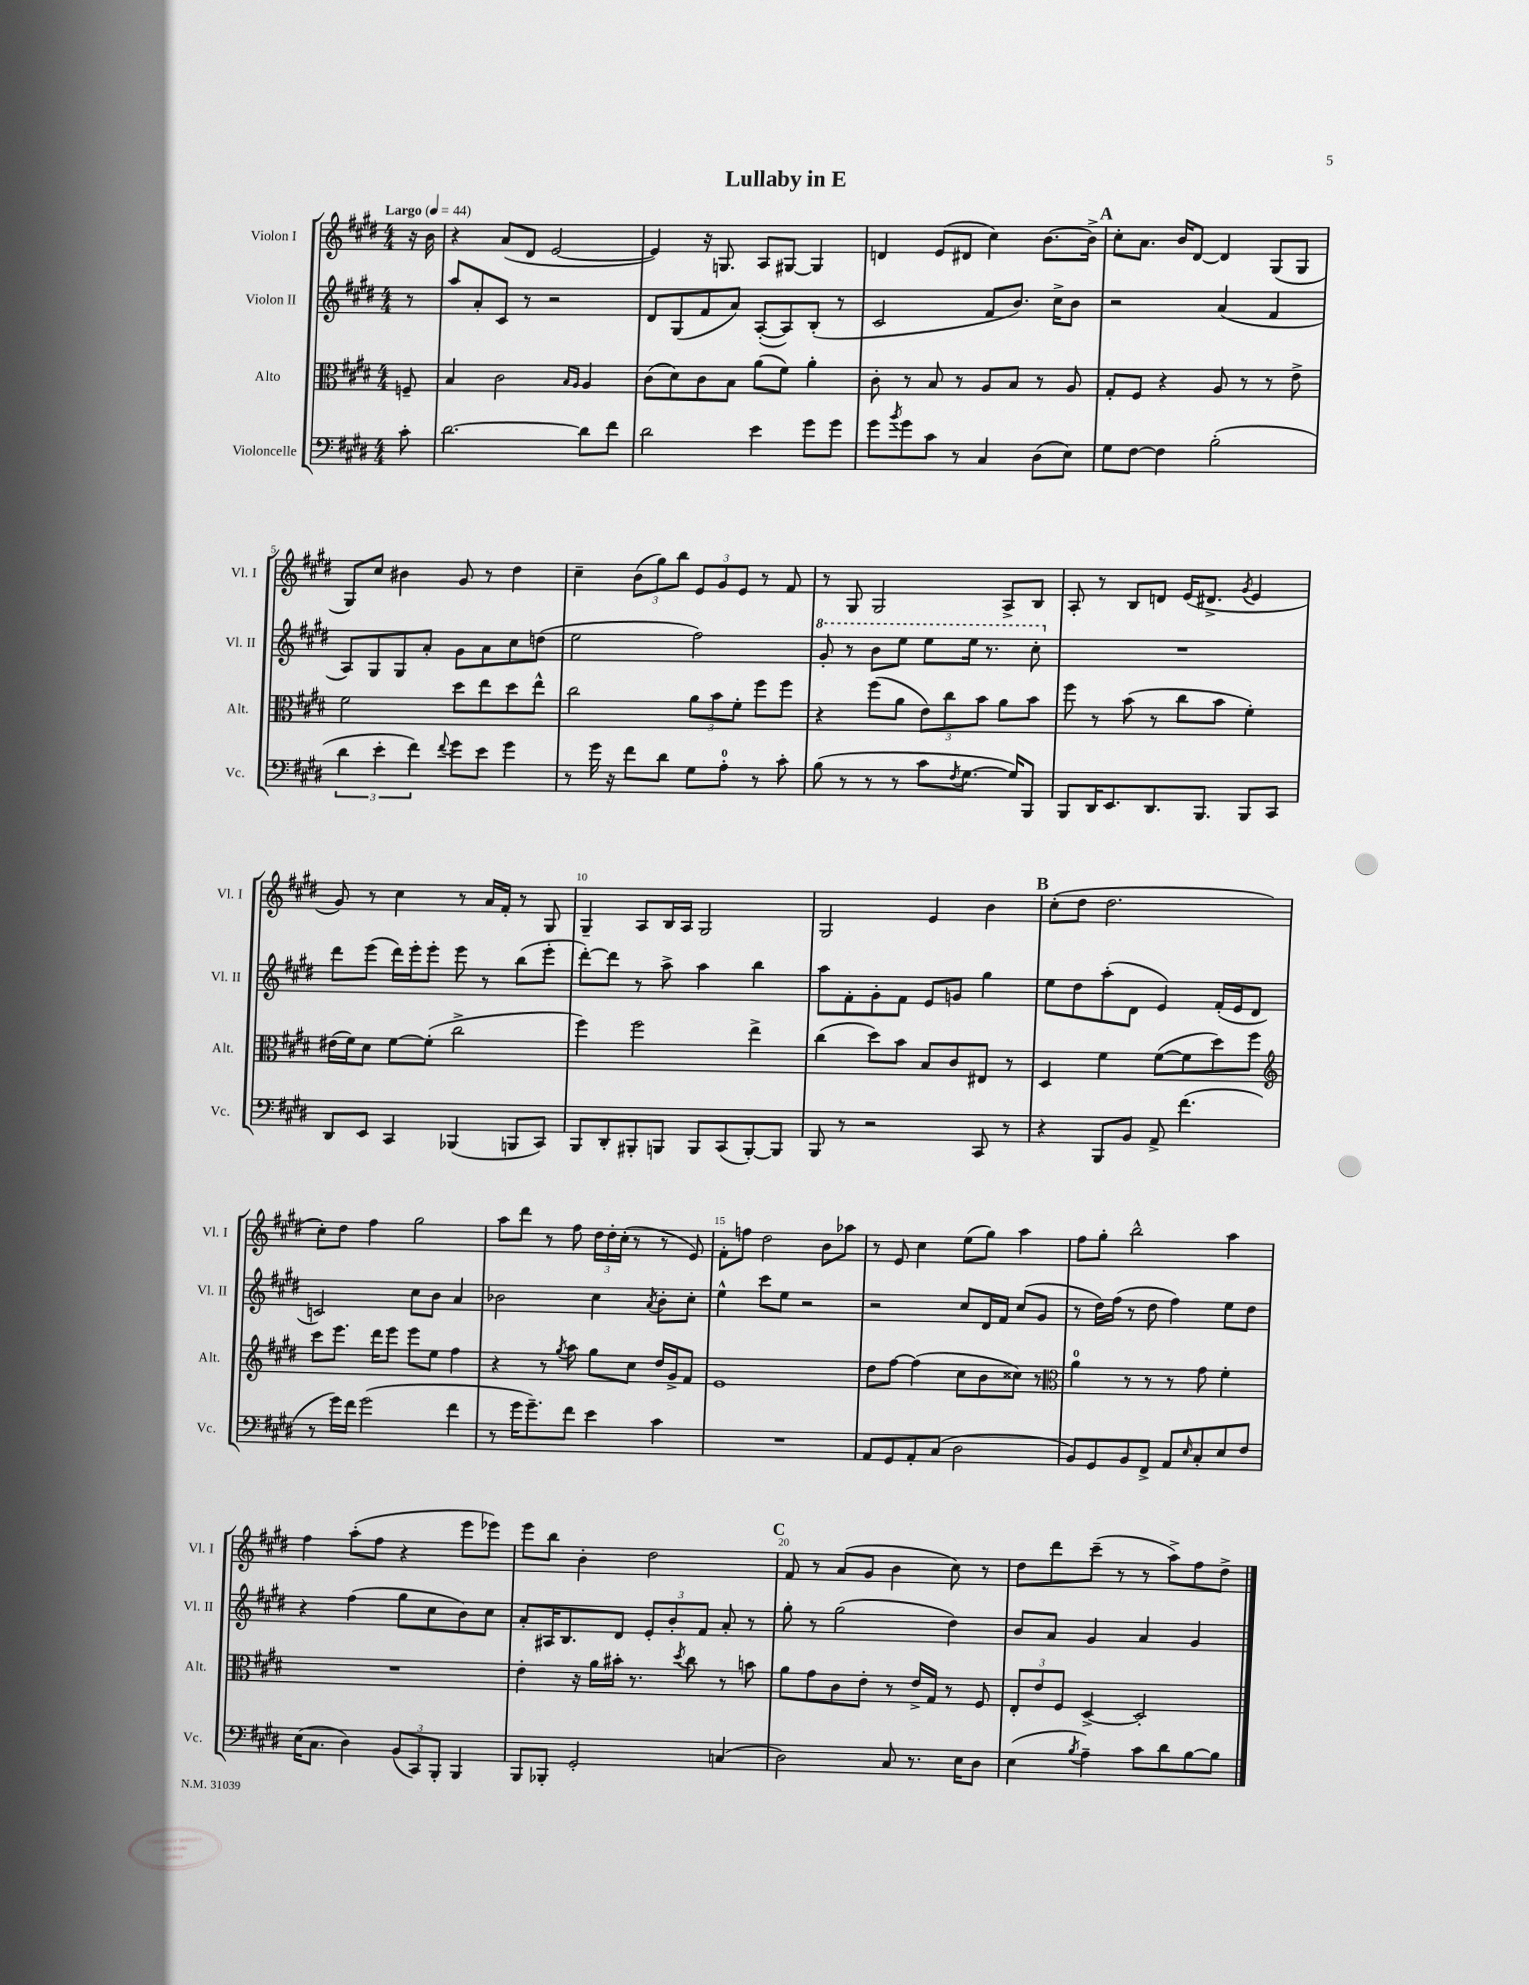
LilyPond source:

\header { title = "Lullaby in E" }
<<
\new StaffGroup <<
\new Staff = "s0" \with { instrumentName = "Violon I" shortInstrumentName = "Vl. I" } {
    \clef treble \key e \major \numericTimeSignature \time 4/4 \partial 8 \tempo "Largo" 4 = 44
    r16 b'16 |
    r4 a'8( dis'8 e'2~ |
    e'4) r16 g8. a8 gis8~ gis4 |
    d'4 e'8( dis'8 cis''4) b'8.~ b'16-> |
    \mark \markup { \bold "A" } cis''8-. a'8. b'16 dis'8~ dis'4 gis8( gis8 |
    gis8) cis''8 bis'4 gis'8 r8 dis''4 |
    cis''4-- \tuplet 3/2 { b'8( gis''8) b''8 } \tuplet 3/2 { e'8 gis'8 e'8 } r8 fis'8 |
    r8 gis8 gis2 a8-> b8 |
    a8-. r8 b8 d'8 e'16( dis'8.-> \acciaccatura { gis'8 } e'4 |
    gis'8) r8 cis''4 r8 a'16 fis'16-. r8 gis8 |
    gis4-- a8 b16 a16 gis2 |
    gis2 e'4 b'4 |
    \mark \markup { \bold "B" } cis''8-.( dis''8 dis''2. |
    cis''8-.) dis''8 fis''4 gis''2 |
    a''8 dis'''8 r8 fis''8 \tuplet 3/2 { dis''16 dis''16-. cis''16-.( } r8 r8 e'8) |
    fis'8-. f''8 dis''2 b'8 aes''8 |
    r8 e'8 cis''4 e''8( gis''8) a''4 |
    fis''8 gis''8-. b''2-^ a''4 |
    fis''4 a''8-.( fis''8 r4 e'''8 ees'''8) |
    e'''8 b''8 b'4-. dis''2 |
    \mark \markup { \bold "C" } fis'8 r8 a'8( gis'8 b'4 cis''8) r8 |
    dis''8 dis'''8 cis'''8--( r8 r8 a''8->) fis''8 dis''8-> \bar "|." |
}
\new Staff = "s1" \with { instrumentName = "Violon II" shortInstrumentName = "Vl. II" } {
    \clef treble \key e \major \numericTimeSignature \time 4/4 \partial 8
    r8 |
    a''8 a'8-. cis'8 r8 r2 |
    dis'8 gis8( fis'8 a'8) a8~-.( a8) b8-.( r8 |
    cis'2 fis'8 b'8.) cis''16-> b'8 |
    \mark \markup { \bold "A" } r2 a'4( fis'4 |
    a8) gis8 gis8 a'8-. gis'8 a'8 cis''8 d''8( |
    e''2 fis''2) |
    \ottava #1 gis''8-. r8 b''8 e'''8 e'''8 e'''16 r8. cis'''8-. \ottava #0 |
    R1 |
    dis'''8 e'''8( dis'''16) e'''16-. e'''8-. e'''8 r8 b''8( e'''8-. |
    dis'''8~-.) dis'''8 r8 a''8-> a''4 b''4 |
    a''8 fis'8-. gis'8-. fis'8 e'8 g'8 gis''4 |
    \mark \markup { \bold "B" } e''8 dis''8 a''8-.( dis'8 e'4) fis'16-.( e'16 dis'8 |
    c'2) cis''8 b'8 a'4 |
    bes'2 cis''4 \acciaccatura { a'8 } bes'8-. cis''8-. |
    e''4-^ cis'''8 e''8 r2 |
    r2 cis''8 dis'16 fis'16 cis''8( gis'8 |
    r8 dis''16) fis''16( r8 dis''8 fis''4) e''8 dis''8 |
    r4 fis''4( gis''8 cis''8 b'8) cis''8 |
    a'8-. ais16 b8. dis'8 \tuplet 3/2 { e'8-. b'8-. fis'8 } a'8-. r8 |
    \mark \markup { \bold "C" } gis''8-. r8 gis''2( dis''4) |
    b'8 a'8 gis'4 a'4 gis'4 \bar "|." |
}
\new Staff = "s2" \with { instrumentName = "Alto" shortInstrumentName = "Alt." } {
    \clef alto \key e \major \numericTimeSignature \time 4/4 \partial 8
    f8-- |
    b4 cis'2 \grace { b16 a16 } a4 |
    cis'8( dis'8) cis'8 b8 a'8( fis'8) a'4-. |
    cis'8-. r8 b8 r8 a8 b8 r8 a8 |
    \mark \markup { \bold "A" } gis8-. fis8 r4 a8 r8 r8 e'8-> |
    fis'2 dis''8 e''8 dis''8 e''8-^ |
    cis''2 \tuplet 3/2 { a'8 b'8 fis'8-. } fis''8 fis''8 |
    r4 fis''8( a'8 \tuplet 3/2 { e'8) cis''8 b'8 } a'8 b'8 |
    fis''8 r8 b'8( r8 cis''8 b'8 fis'4-.) |
    eis'16( fis'16) dis'8 fis'8~ fis'8-.( cis''2-> |
    fis''4) fis''2 e''4-> |
    cis''4( dis''8) b'8 b8 cis'8 eis8 r8 |
    \mark \markup { \bold "B" } dis4 fis'4 fis'8~( fis'8 dis''8) fis''8 |
    \clef treble cis'''8 e'''8. dis'''16 e'''8 e'''8 e''8 fis''4 |
    r4 r8 \acciaccatura { gis''8 } a''8 gis''8 cis''8 dis''16 gis'16-> fis'8 |
    e'1 |
    dis''8 fis''8~ fis''4( cis''8 b'8 cisis''8) r8 |
    \clef alto a'4-0 r8 r8 r8 gis'8 fis'4-. |
    R1 |
    e'4-. r16 a'16 bis'16-. r8. \acciaccatura { dis''8 } cis''8 r8 b'8 |
    \mark \markup { \bold "C" } a'8 gis'8 cis'8 e'8-. r8 e'16-> gis16 r8 fis8 |
    \tuplet 3/2 { e8-. e'8 fis8 } dis4~-> dis2-. \bar "|." |
}
\new Staff = "s3" \with { instrumentName = "Violoncelle" shortInstrumentName = "Vc." } {
    \clef bass \key e \major \numericTimeSignature \time 4/4 \partial 8
    cis'8-. |
    dis'2.~ dis'8 fis'8 |
    dis'2 e'4 gis'8 gis'8 |
    gis'8 \acciaccatura { b'8 } gis'8 cis'8 r8 cis4 dis8( e8) |
    \mark \markup { \bold "A" } gis8 fis8~ fis4 b2-.( |
    \tuplet 3/2 { dis'4 e'4-. fis'4) } \appoggiatura { fis'8 } gis'8 e'8 gis'4 |
    r8 gis'16 r16 fis'8 dis'8 gis8 a8-0-. r8 cis'8-. |
    b8( r8 r8 r8 cis'8 \acciaccatura { fis8 } gis8.~ gis16) b,,8 |
    b,,8 dis,16 e,8. dis,8. b,,8. b,,8 cis,8 |
    dis,8 e,8 cis,4 bes,,4( b,,8 cis,8) |
    b,,8 dis,8-. bis,,8-. b,,8 b,,8 cis,8( b,,8~-.) b,,8 |
    b,,8 r8 r2 cis,8 r8 |
    \mark \markup { \bold "B" } r4 b,,8 b,8 a,8-> fis'4.( |
    r8 gis'16) fis'16 gis'2( fis'4 |
    r8 gis'16 gis'8.--) fis'8 e'4 cis'4 |
    R1 |
    a,8 gis,8 a,8-. cis8( dis2 |
    b,8) gis,8 b,8 fis,8-> a,8 \grace { e16 } cis8-. e8 fis8 |
    e16( cis8. dis4) \tuplet 3/2 { b,8( cis,8) b,,8-. } b,,4 |
    b,,8 bes,,8-. gis,2-. c4( |
    \mark \markup { \bold "C" } dis2) cis8 r8. e16 dis8 |
    e4( \acciaccatura { b8 } a4--) cis'8 dis'8 b8~ b8 \bar "|." |
}
>>
>>
\layout { \context { \Score \override BarNumber.break-visibility = ##(#f #t #t) barNumberVisibility = #(every-nth-bar-number-visible 5) } }
